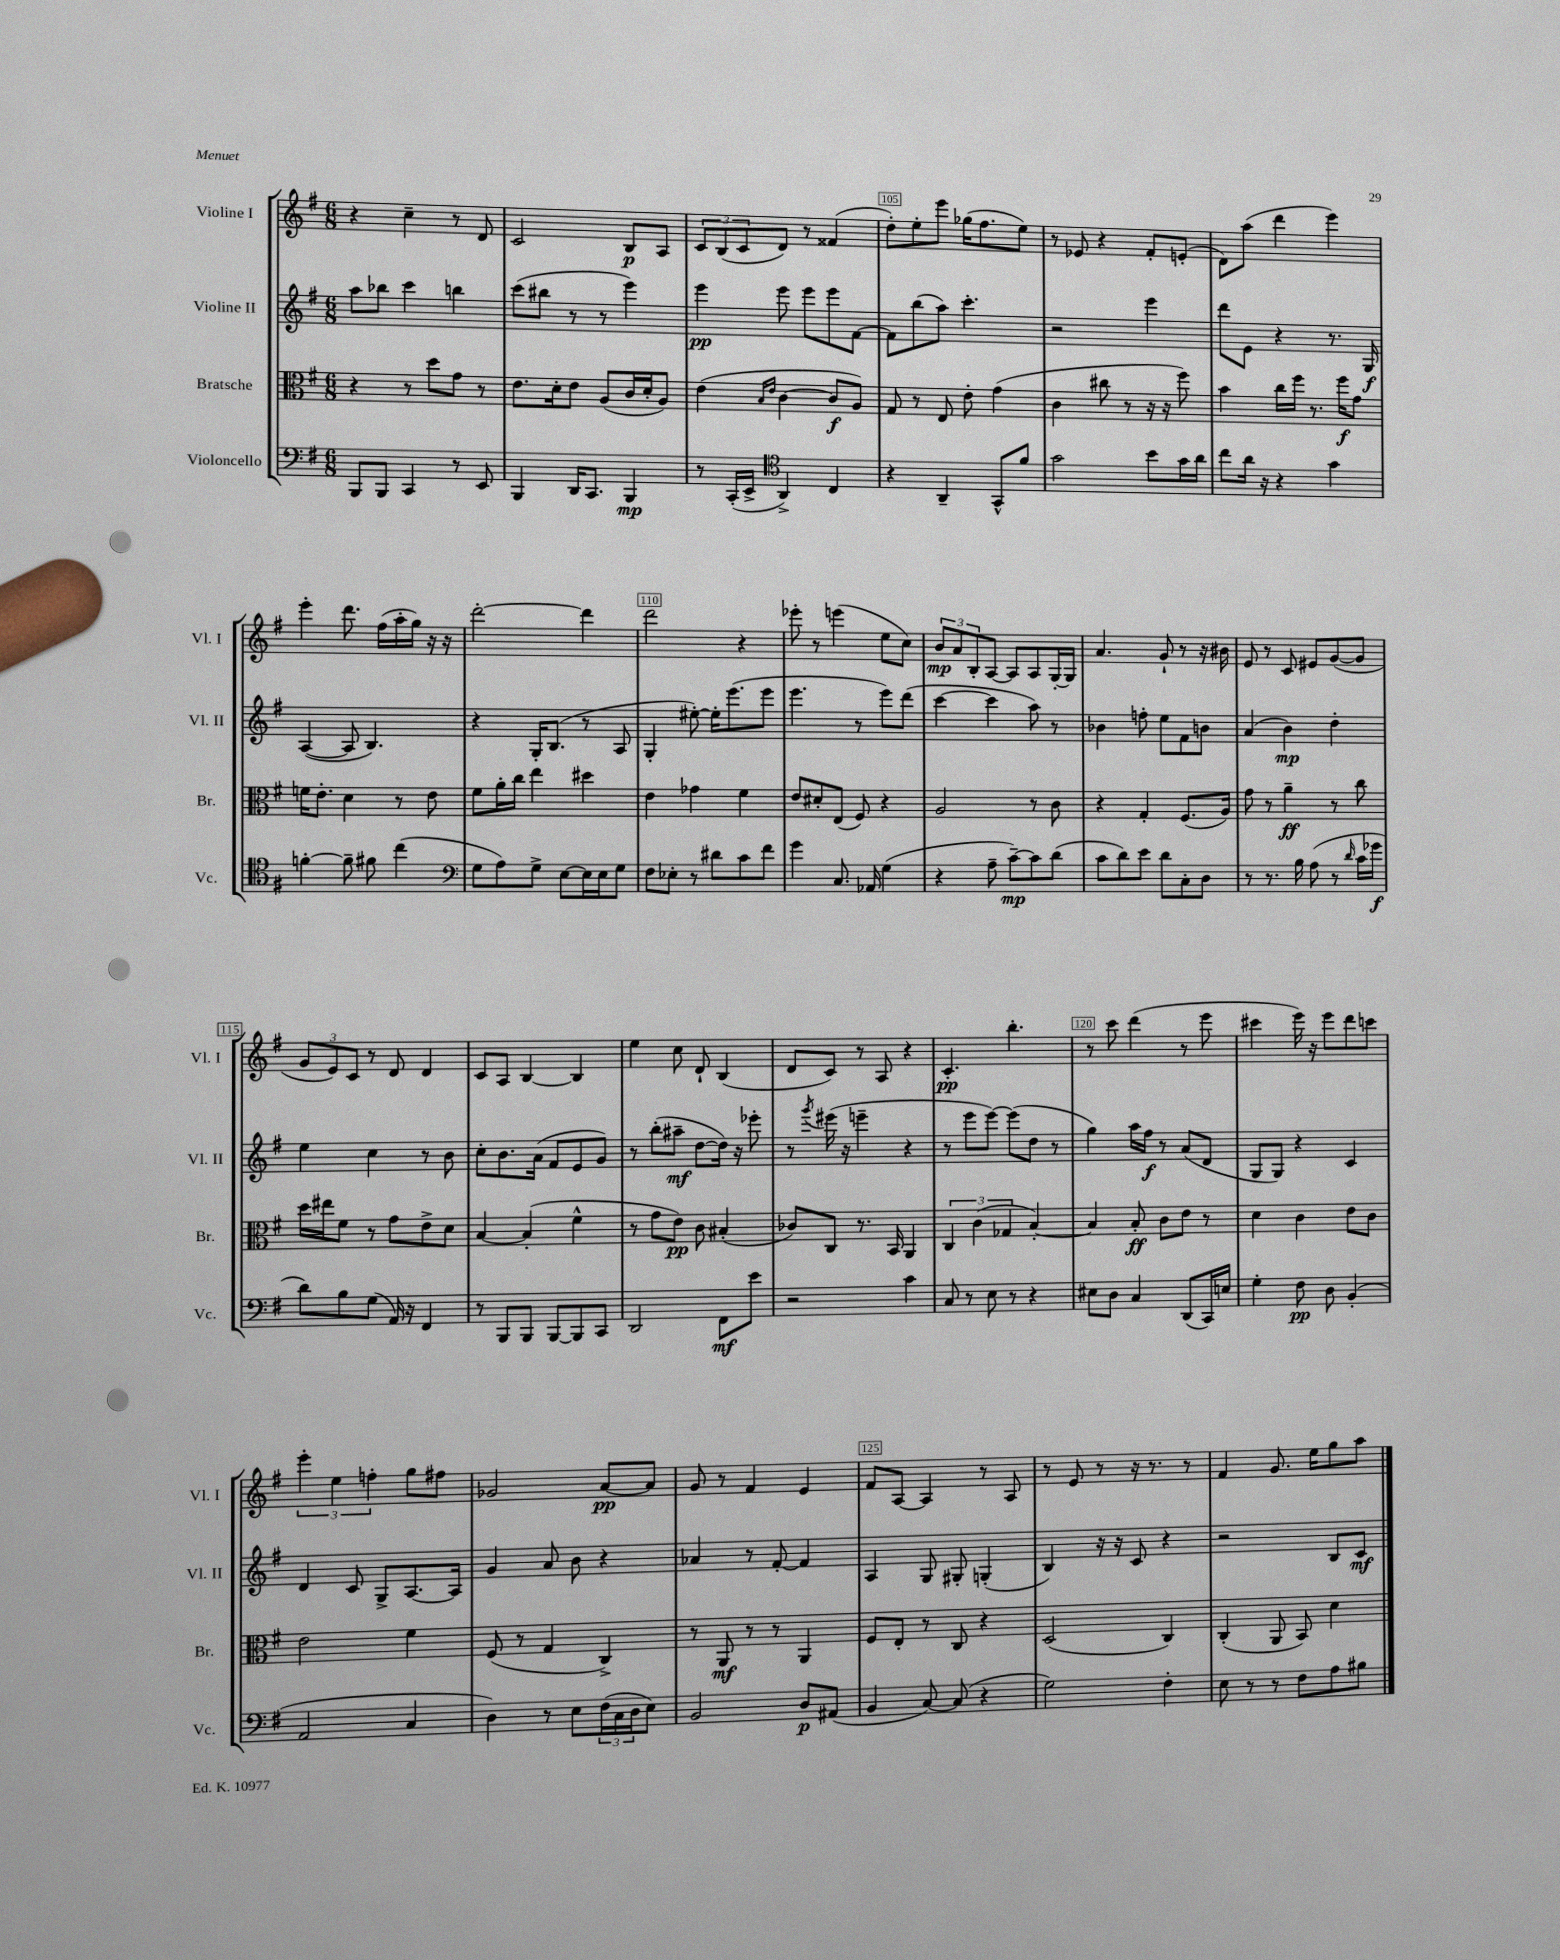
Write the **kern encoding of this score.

**kern	**kern	**kern	**kern
*staff4	*staff3	*staff2	*staff1
*clefF4	*clefC3	*clefG2	*clefG2
*k[f#]	*k[f#]	*k[f#]	*k[f#]
*M6/8	*M6/8	*M6/8	*M6/8
8BBB/L	4r	8aa\L	4r
8BBB/J	.	8bb-\J	.
4CC/	8r	4ccc\	4cc~\
.	8dd\L	.	.
8r	8g\J	4bb\	8r
8EE/	8r	.	8d/
=	=	=	=
4BBB/	8.e\L	(8ccc\L	2c/
.	.	8bb#\J	.
.	16d'\k	.	.
16DD/LK	8e\J	8r	.
8.CC/J	.	.	.
.	(8A/L	8r	.
4BBB/	16c/L	4eee\)	8B/L
.	16d'/J	.	.
.	8A/J)	.	8A/J
=	=	=	=
8r	(4e\	4eee\	12c/L
.	.	.	(12B/
(16CC'/LL	.	.	.
.	.	.	12c/
16EE^/JJ	.	.	.
*clefC4	*	*	*
.	16qqB/LL	.	.
.	16qqe/JJ	.	.
4AA^/)	[4c\	8eee\	8d/J)
.	.	8eee\L	8r
4C/	8c/]L	8eee\	(4f##/
.	8A/J)	[8f#\J	.
=	=	=	=
4r	8G/	8f#\]L	8dd'\L)
.	8r	(8bb\	8ee'\
4AA~/	8E/	8aa\J)	8eee\J
.	8e'\	4.ccc'\	(16gg-\LK
.	.	.	8.ff#\
8GG^^/L	(4g\	.	.
8f#/J	.	.	8ee\J)
=	=	=	=
2g\	4c\	2r	8r
.	.	.	8e-/
.	8cc#\	.	4r
.	8r	.	.
8b\L	16r	4eee\	8f#'/L
.	16r	.	.
16g\L	8ff#\)	.	(8e'/J
16a\JJ	.	.	.
=	=	=	=
8cc\L	4b\	8ddd\L	8d\L)
16a\Jk	.	8e\J	(8aa\J
16r	.	.	.
4r	16cc\LL	4r	4ddd\
.	16ff#\JJ	.	.
.	8.r	.	.
4g\	.	8.r	4eee\)
.	16ff#\LK	.	.
.	8g\J	.	.
.	.	16G/	.
=	=	=	=
[4f'\	16f\LK	([4A/	4eee'\
.	8.e'\J	.	.
8f~\]	4d\	8A/]	8.ddd\
8f#\	.	4.B/)	.
.	.	.	(16ff#\LL
(4cc\	8r	.	16aa'\
.	.	.	16gg\JJ)
.	8e\	.	16r
.	.	.	16r
=	=	=	=
*clefF4	*	*	*
8G\L	8f#\L	4r	[2ddd'\
8A\)	16a'\L	.	.
.	16cc\JJ	.	.
8G^\J	4ee\	16G'/LK	.
.	.	(8.B/J	.
[8E\L	.	.	.
16E\]L	4dd#\	8r	4ddd\]
16E\J	.	.	.
8G\J	.	8A/	.
=	=	=	=
8F#\L	4e\	4G'/	2ddd\
8E-'\J	.	.	.
8r	4g-\	[8ee#'\)	.
8d#\L	.	16ee#'\]LK	.
.	.	(8.eee\	.
8c\	4f#\	.	4r
8f#\J	.	8eee\J	.
=	=	=	=
4g\	8e/L	4.eee\	8eee-'\
.	8d#'/	.	8r
8.C/	(8E/J	.	(4eee\
.	8F#/)	8r	.
16AA-/	.	.	.
(4G\	4r	8eee\L)	8ee\L
.	.	(8ddd\J	8cc\J)
=	=	=	=
4r	2A/	[4ccc\	12b/L
.	.	.	12a/
.	.	.	12B'/
8A~\	.	4ccc\]	[8A/J
[8c~\L)	.	.	8A/]L
8c\]	8r	8aa\)	8A/
(8d\J	8c\	8r	[16G'/L
.	.	.	16G/]JJ
=	=	=	=
8c\L	4r	4b-\	4.a/
8d\)	.	.	.
8e\J	4G'/	8ff'\	.
8d\L	.	8ee\L	8g`/
8C'\	(8.F#/L	8f#\	8r
8D\J	.	8b\J	16r
.	16A/Jk)	.	16b#\
=	=	=	=
8r	8g\	(4a/	8e/
8.r	8r	.	8r
.	4a~\	4b\)	8c/
16B\	.	.	.
(8A\	.	.	8e#/L
8r	8r	4dd'\	([8g/
16qqd/	.	.	.
16c\LL	8cc\	.	8g/]J
16g-\JJ	.	.	.
=	=	=	=
8d\L)	16dd\LL	4ee\	12g/L
.	16ee#\J	.	.
.	.	.	12e/)
8B\	8f#\J	.	.
.	.	.	12c/J
(8G\J	8r	4cc\	8r
16AA/)	8g\L	.	8d/
16r	.	.	.
4FF#/	8e^\	8r	4d/
.	8d\J	8b\	.
=	=	=	=
8r	[4B/	8cc'\L	8c/L
8BBB/L	.	8.b\	8A/J
8BBB/J	(4B'/]	.	[4B/
.	.	(16a\Jk	.
[8BBB/L	.	8f#/L	.
8BBB/]	4f#^^\	8e/	4B/]
8CC/J	.	8g/J)	.
=	=	=	=
2DD/	8r	8r	4ee\
.	8g\L	(8bb'\L	.
.	8e\J)	8aa#~\J	8cc\
.	8c\	[8dd\L	8d`/
8FF#\L	(4B#'/	16dd\]Jk)	(4B/
.	.	16r	.
8e\J	.	8eee-'\	.
=	=	=	=
2r	8c-/L)	8r	8d/L
.	.	8qggg/	.
.	8C/J	(16eee#\	8c/J)
.	.	16r	.
.	8.r	4eee~\	8r
.	.	.	8A/
.	16BB/	.	.
4c\	4AA/	4r	4r
=	=	=	=
8C/	6C/	8r	4.c'/
8r	.	8eee\L	.
.	(6c\	.	.
8E\	.	[8eee\J)	.
.	6G-/	.	.
8r	.	(8eee\]L	4.bb'\
4r	[4B'/)	8dd\J	.
.	.	8r	.
=	=	=	=
8E#\L	4B/]	4gg\)	8r
8D\J	.	.	8ccc\
4C/	8B'/	16aa\LL	(4ddd\
.	.	16ff#\JJ	.
.	8c\L	8r	.
(8DD/L	8e\J	(8a/L	8r
16CC/L)	8r	8d/J	8eee\
16E/JJ	.	.	.
=	=	=	=
4G'\	4d\	8G/L	4ccc#\
.	.	8G/J)	.
8F#\	4c\	4r	16eee\)
.	.	.	16r
8D\	.	.	8eee\L
(4BB'/	8e\L	4c/	8ddd\
.	8c\J	.	8ccc\J
=	=	=	=
2AA/	2e\	4d/	6eee'\
.	.	.	6ee\
.	.	8c/	.
.	.	.	6ff'\
.	.	8G^/L	.
4C/	4f#\	[8.A/	8gg\L
.	.	.	8ff#\J
.	.	16A/]Jk	.
=	=	=	=
4D\)	(8F#/	4g/	2g-/
.	8r	.	.
8r	4G/	8a/	.
8E\L	.	8b\	.
(24F#\L	4C^/)	4r	[8a/L
24C\	.	.	.
24D\J	.	.	.
8E\J)	.	.	8a/]J
=	=	=	=
2BB/	8r	4a-/	8g/
.	8AA/	.	8r
.	8r	8r	4f#/
.	8r	[8f#'/	.
8D/L	4AA/	4f#/]	4e/
(8AA#/J	.	.	.
=	=	=	=
4BB/	8F#/L	4A/	8f#/L
.	8E'/J	.	[8A/J
[8C/)	8r	8G/	4A/]
(8C/]	8C/	8G#'/	.
4r	4r	(4G'/	8r
.	.	.	8A/
=	=	=	=
2G\)	(2D/	4B/)	8r
.	.	.	8e/
.	.	16r	8r
.	.	16r	.
.	.	8c/	16r
.	.	.	8.r
4F#'\	4C/)	4r	.
.	.	.	8r
=	=	=	=
8E\	(4C'/	2r	4f#/
8r	.	.	.
8r	8AA/	.	8.g/
8F#\L	8BB/)	.	.
.	.	.	16ee\LK
8A\	4d\	8B/L	8gg\
8B#\J	.	8c/J	8aa\J
==	==	==	==
*-	*-	*-	*-
